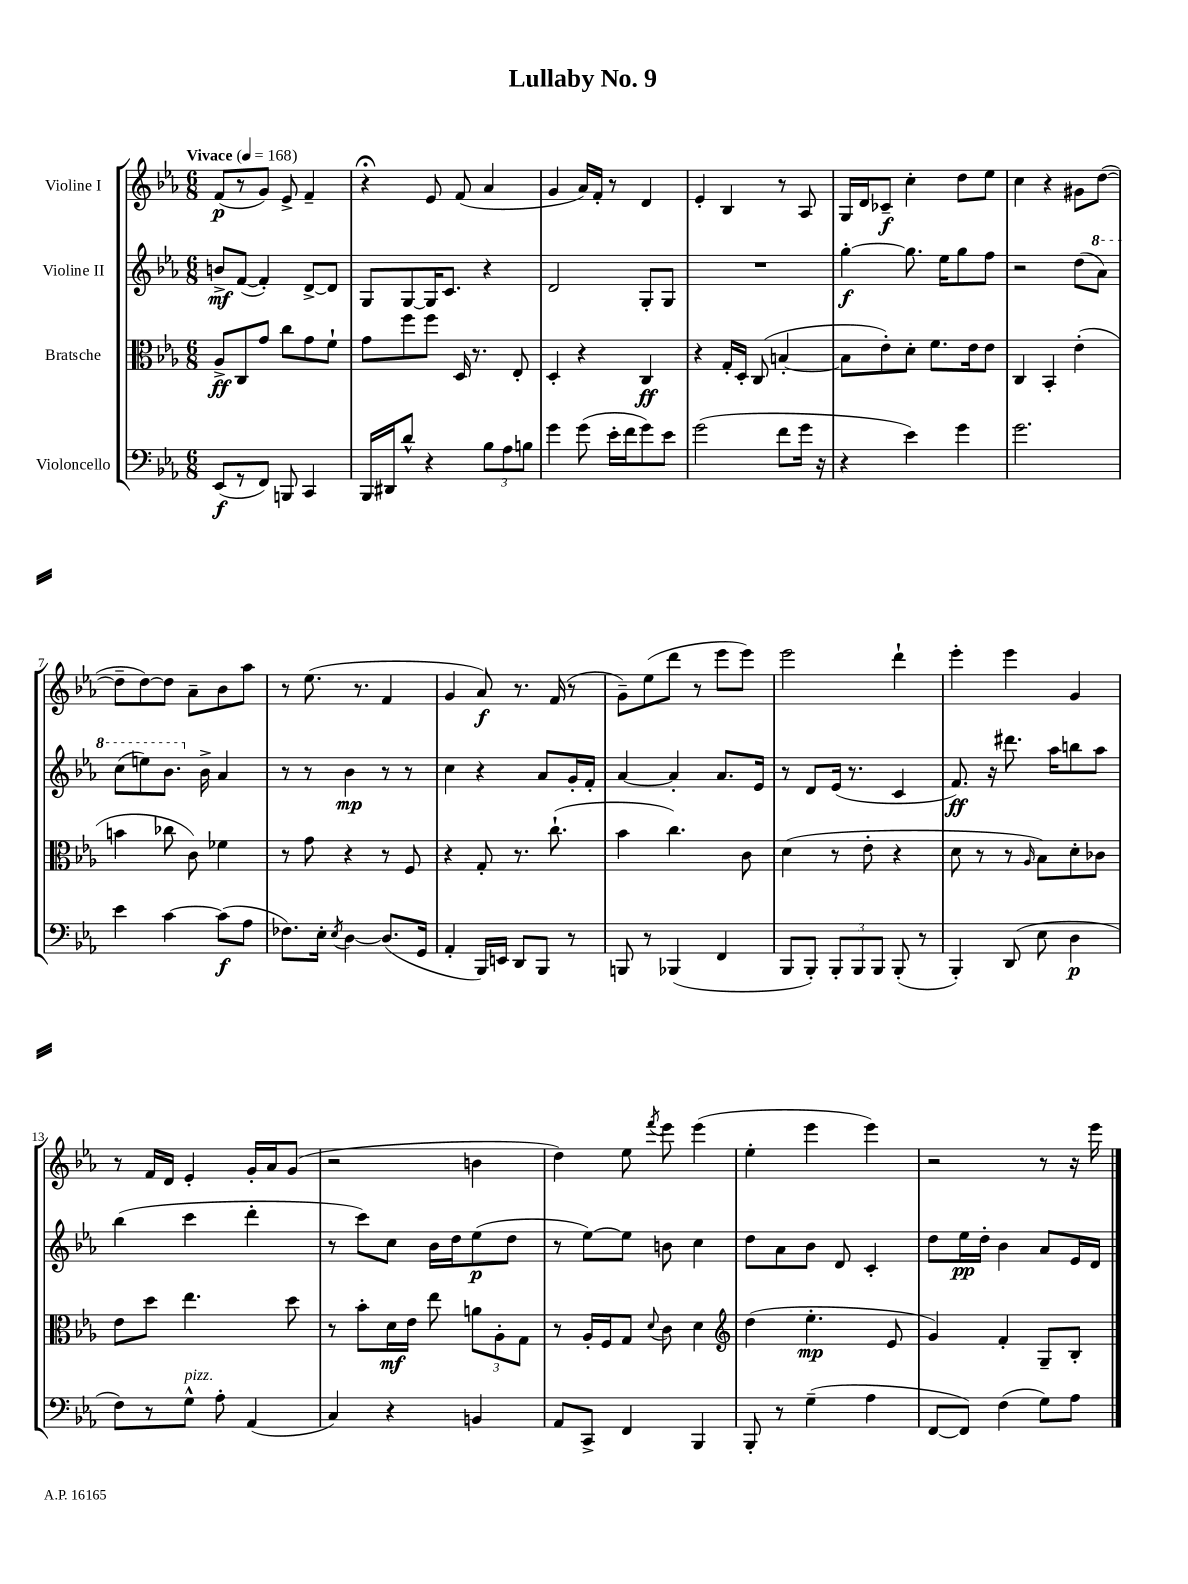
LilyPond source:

\header { title = "Lullaby No. 9" }
<<
\new StaffGroup <<
\new Staff = "s0" \with { instrumentName = "Violine I" } {
    \clef treble \key ees \major \numericTimeSignature \time 6/8 \tempo "Vivace" 4 = 168
    \autoBeamOff f'8[\p( r8 g'8]) ees'8-> f'4-- |
    r4\fermata ees'8 f'8( aes'4 |
    g'4 aes'16[) f'16]-. r8 d'4 |
    ees'4-. bes4 r8 aes8 |
    g16[ d'16 ces'8]--\f c''4-. d''8[ ees''8] |
    c''4 r4 gis'8[ d''8]~( |
    d''8[-- d''8~) d''8] aes'8[-- bes'8 aes''8] |
    r8 ees''8.( r8. f'4 |
    g'4 aes'8\f) r8. f'16( r8 |
    g'8[--) ees''8( d'''8] r8 ees'''8[ ees'''8]) |
    ees'''2 d'''4-! |
    ees'''4-. ees'''4 g'4 |
    r8 f'16[ d'16] ees'4-. g'16[-. aes'16 g'8]( |
    r2 b'4 |
    d''4) ees''8 \acciaccatura { f'''8 } ees'''8 ees'''4( |
    ees''4-. ees'''4 ees'''4) |
    r2 r8 r16 ees'''16 \bar "|." |
}
\new Staff = "s1" \with { instrumentName = "Violine II" } {
    \clef treble \key ees \major \numericTimeSignature \time 6/8
    \autoBeamOff b'8[->\mf f'8]~( f'4-.) d'8[~-> d'8] |
    g8[ g8~ g16 c'8.] r4 |
    d'2 g8[-. g8] |
    R2. |
    g''4~-.\f g''8. ees''16[ g''8 f''8] |
    r2 d''8[( \ottava #1 aes''8]) |
    c'''8[( e'''8) bes''8.] \ottava #0 bes'16-> aes'4 |
    r8 r8 bes'4\mp r8 r8 |
    c''4 r4 aes'8[ g'16-. f'16]-. |
    aes'4~ aes'4-. aes'8.[ ees'16] |
    r8 d'8[ ees'16]( r8. c'4 |
    f'8.\ff) r16 dis'''8. aes''16[ b''8 aes''8] |
    bes''4( c'''4 d'''4-. |
    r8 c'''8[) c''8] bes'16[ d''16 ees''8\p( d''8] |
    r8 ees''8[~) ees''8] b'8 c''4 |
    d''8[ aes'8 bes'8] d'8 c'4-. |
    d''8[ ees''16\pp d''16]-. bes'4 aes'8[ ees'16 d'16] \bar "|." |
}
\new Staff = "s2" \with { instrumentName = "Bratsche" } {
    \clef alto \key ees \major \numericTimeSignature \time 6/8
    \autoBeamOff aes8[->\ff c8 g'8] c''8[ g'8 f'8]-! |
    g'8[ f''8 f''8] d16 r8. ees8-. |
    d4-. r4 c4\ff |
    r4 g16[-. d16]-. c8( b4~-. |
    b8[ ees'8-.) d'8]-. f'8.[ ees'16 ees'8] |
    c4 bes,4-. ees'4-.( |
    b'4 ces''8 c'8) fes'4 |
    r8 g'8 r4 r8 f8 |
    r4 g8-. r8. c''8.-!( |
    bes'4 c''4.) c'8 |
    d'4( r8 ees'8-. r4 |
    d'8 r8 r8 \grace { aes16 } bes8[) d'8-. ces'8] |
    ees'8[ d''8] ees''4. d''8 |
    r8 bes'8[-. d'16\mf ees'16] ees''8 \tuplet 3/2 { a'8[ aes8-. g8] } |
    r8 aes16[-. f16 g8] \appoggiatura { d'8 } c'8 d'4 |
    \clef treble d''4( ees''4.-.\mp ees'8 |
    g'4) f'4-. g8[-- bes8]-. \bar "|." |
}
\new Staff = "s3" \with { instrumentName = "Violoncello" } {
    \clef bass \key ees \major \numericTimeSignature \time 6/8
    \autoBeamOff ees,8[\f( r8 f,8]) b,,8 c,4 |
    bes,,16[ dis,16 d'8]-^ r4 \tuplet 3/2 { bes8[ aes8 b8] } |
    g'4 g'8( ees'16[-. f'16 g'8) ees'8] |
    g'2( f'8[ g'16] r16 |
    r4 ees'4) g'4 |
    g'2. |
    ees'4 c'4~ c'8[\f( aes8] |
    fes8.[) ees16]-. \acciaccatura { ees8 } d4~ d8.[( g,16] |
    aes,4-. bes,,16[) e,16] d,8[ bes,,8] r8 |
    b,,8 r8 bes,,4( f,4 |
    bes,,8[ bes,,8]-.) \tuplet 3/2 { bes,,8[-. bes,,8 bes,,8] } bes,,8-.( r8 |
    bes,,4-.) d,8( ees8 d4\p |
    f8[) r8 g8]-^^\markup { \italic "pizz." } aes8-. aes,4( |
    c4) r4 b,4 |
    aes,8[ c,8]-> f,4 bes,,4 |
    bes,,8-. r8 g4--( aes4 |
    f,8[~ f,8]) f4( g8[) aes8] \bar "|." |
}
>>
>>
